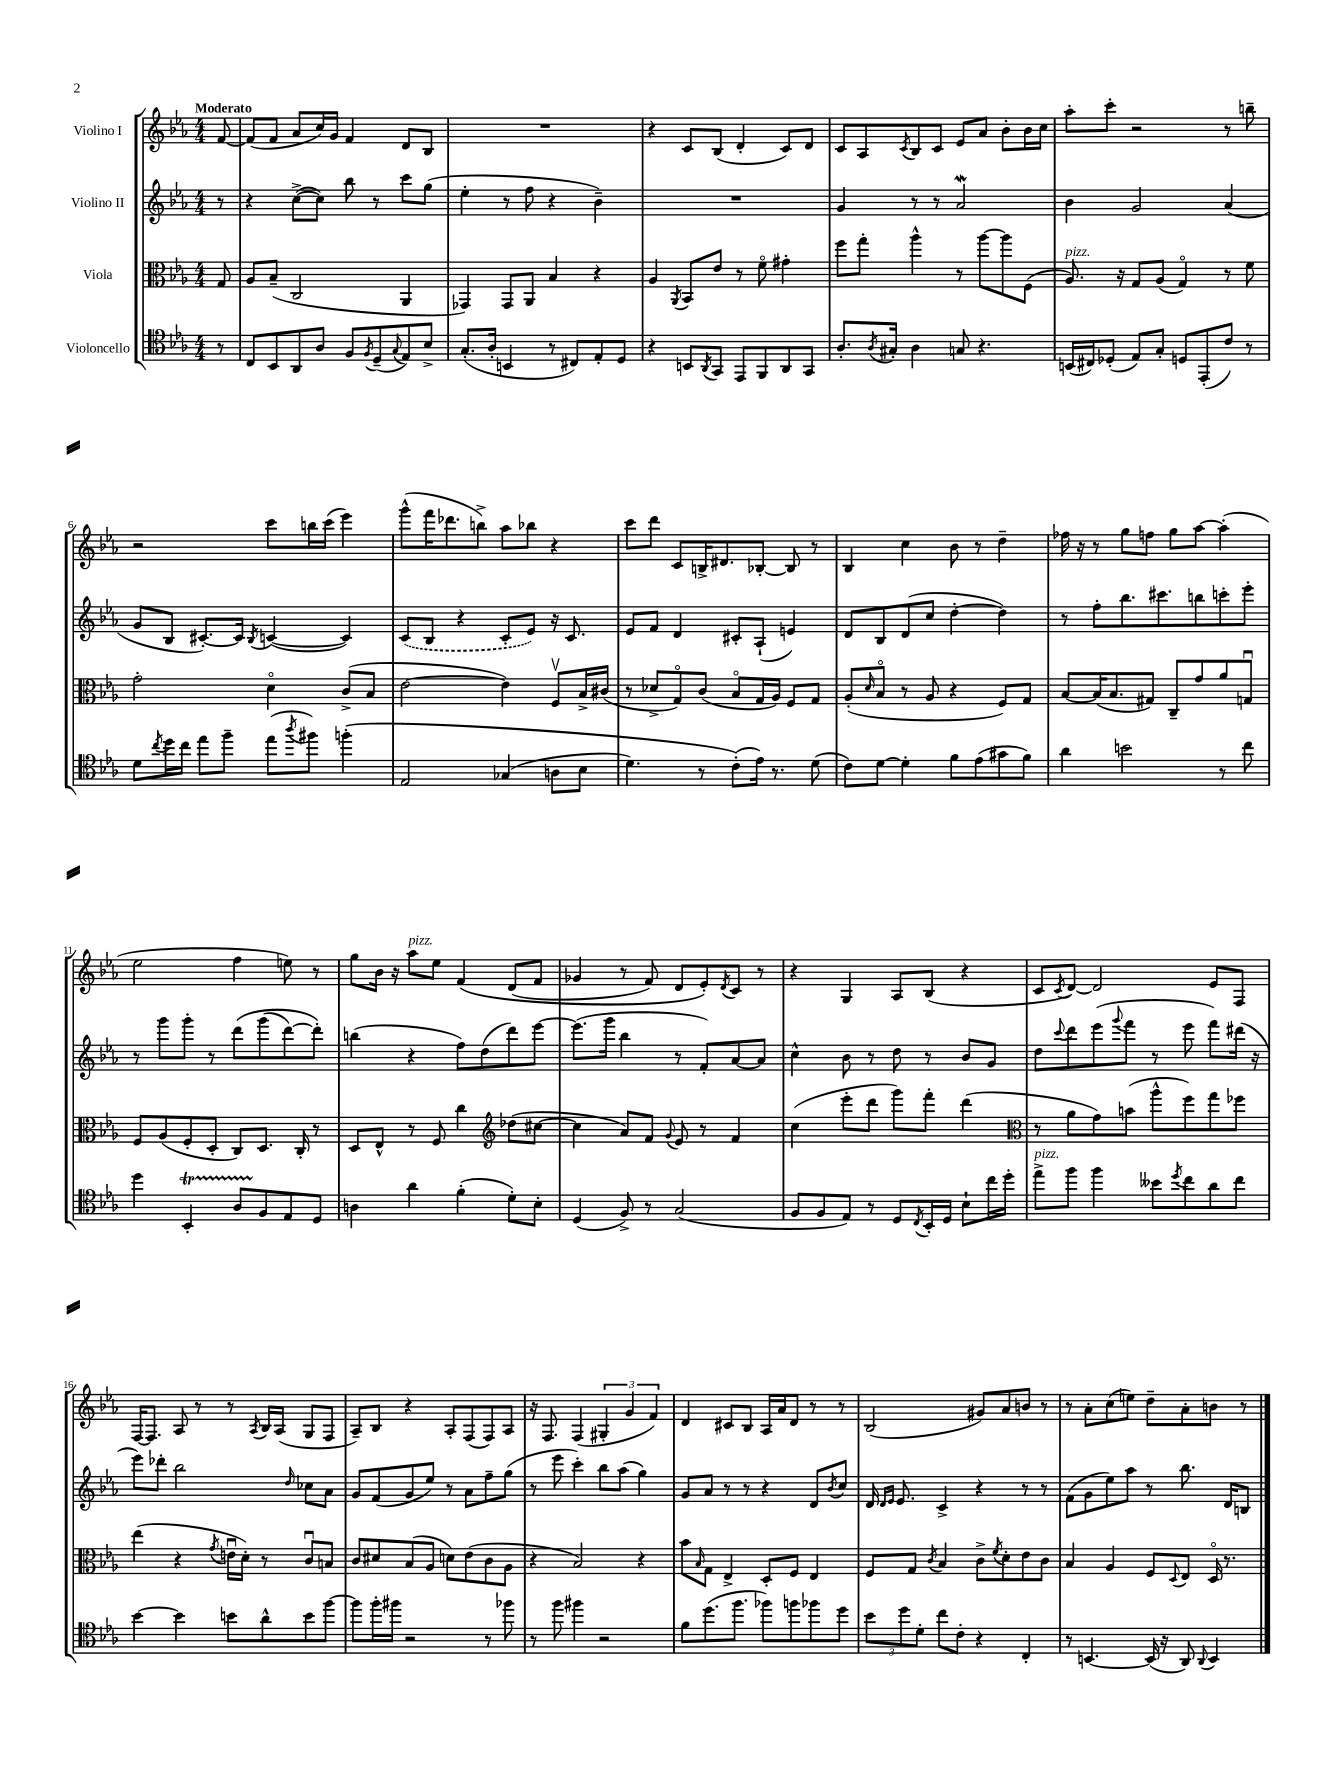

**kern	**kern	**kern	**kern
*part4	*part3	*part2	*part1
*staff4	*staff3	*staff2	*staff1
*I"Violoncello	*I"Viola	*I"Violino II	*I"Violino I
*clefC4	*clefC3	*clefG2	*clefG2
*k[b-e-a-]	*k[b-e-a-]	*k[b-e-a-]	*k[b-e-a-]
*M4/4	*M4/4	*M4/4	*M4/4
=	=	=	=
!	!	!	!LO:TX:a:B:t=Moderato
8r	8G/	8r	[8f/
=1	=1	=1	=1
8C/L	8A-/L	4r	(8f/L]
8BB-/	(8B-~/J	.	8f/J
8AA-/	2C/	([8cc^\L	8a-/L
8A-/J	.	8cc\J])	16cc/L)
.	.	.	16g/JJ
8F/L	.	8bb-\	4f/
8qF/	.	.	.
(8D~/	.	8r	.
8qqG/	.	.	.
8E-/)	4AA-/	8ccc\L	8d/L
8B-^/J	.	(8gg\J	8B-/J
=2	=2	=2	=2
(8.G'/L	4GG-X/)	4ee-'\	1r
16A-'/Jk	.	.	.
4BBn/	8GG-/L	8r	.
.	8AA-/J	8ff\	.
8r	4B-/	4r	.
8C#X/L)	.	.	.
8E-'/	4r	4b-~\)	.
8D/J	.	.	.
=3	=3	=3	=3
4r	4A-/	1r	4r
.	8qAA-/	.	.
8BBn/L	8BB-/L	.	8c/L
8qAA-/	.	.	.
8GG/J	8e-/J	.	(8B-/J
8EE-/L	8r	.	4d'/
8FF/	8f\	.	.
8AA-/	4g#X'\	.	8c/L)
8GG/J	.	.	8d/J
=4	=4	=4	=4
8.A-'/L	8ff\L	4g/	8c/L
.	8gg'\J	.	8A-/
8qA-/	.	.	.
16G#X'/Jk	.	.	.
.	.	.	8qc/
4A-\	4aa-^^\	8r	8B-/
.	.	8r	8c/J
8Gn/	8r	2a-w/	8e-/L
4.r	[8aa-\L	.	8a-/J
.	8aa-\]	.	8b-'\L
.	(8F\J	.	16b-\L
.	.	.	16cc\JJ
=5	=5	=5	=5
!	!LO:TX:a:i:t=pizz.	!	!
(16BBn/LL	8.A-/)	4b-\	8aa-'\L
16C#X/J)	.	.	.
(8D-X'/J	.	.	8ccc'\J
.	16r	.	.
8E-/L)	8G/L	2g/	2r
8G'/J	(8A-/J	.	.
8Dn/L	4G/)	.	.
(8EE-'/	.	.	.
8c/J)	8r	(4a-/	8r
8r	8f\	.	8bbn~\
!!LO:LB:g=z
=6	=6	=6	=6
8d\L	2g'\	8g/L	2r
8qcc/	.	.	.
16dd\L	.	8B-/J	.
16cc\JJ	.	.	.
8ee-\L	.	[8.c#X'/L)	.
8ff~\J	.	.	.
.	.	16c#/Jk]	.
.	.	8qB-/	.
(8ee-\L	4d\	([4cn/	8ccc\L
8qaa-/	.	.	.
8ff#X\J)	.	.	16bbn\L
.	.	.	(16ccc\JJ
(4ffn'\	(8c^/L	4c/])	4eee-\)
.	8B-/J	.	.
=7	=7	=7	=7
2E-/	[2e-\	(8c/L	(8ggg^^\L
.	.	8B-/J	16fff\K
.	.	.	8.ddd-X\
.	.	4r	.
.	.	.	8bbn^\J)
(4G-X/	4e-\])	8c'/L	8aa-\L
.	.	8e-/J)	8bb-X\J
8An\L	8Fv/L	16r	4r
.	.	8.c/	.
8B-\J	16B-^/L	.	.
.	(16c#X/JJ	.	.
=8	=8	=8	=8
4.d\)	8r	8e-/L	8ccc\L
.	8d-X^/L	8f/J	8ddd\J
.	8G/)	4d/	8c/L
8r	(8c/J	.	16Bn^/K
.	.	.	8.d#X/
(8c'\L)	8B-/L	8c#X'/L	.
16e-\Jk)	16G/L	(8A-`/J	[8B-X'/J
8.r	16A-/JJ)	.	.
.	8F/L	4en/)	8B-/]
(8d\	8G/J	.	8r
=9	=9	=9	=9
8c\L)	(8A-'/L	8d/L	4B-/
.	16qqd/	.	.
[8d\J	8B-/J	8B-/	.
4d'\]	8r	(8d/	4cc\
.	8A-/	8cc/J	.
8f\L	4r	[4dd'\	8b-\
(8e-\	.	.	8r
8g#X\	8F/L)	4dd\])	4dd~\
8f\J)	8G/J	.	.
=10	=10	=10	=10
4a-\	[8B-/L	8r	16ff-X\
.	.	.	16r
.	(16B-/K]	8ff'\L	8r
.	8.B-/	.	.
2bn\	.	8.bb-\	8gg\L
.	8G#X/J)	.	8ffn\J
.	.	8.ccc#X\	.
.	8C~/L	.	8gg\L
.	8g/	8bbn\	[8aa-\J
8r	8a-/	8cccn'\	(4aa-'\]
8cc\	8Gnu/J	8eee-'\J	.
!!LO:LB:g=z
=11	=11	=11	=11
4dd\	8F/L	8r	2ee-\
.	(8A-/	8ggg\L	.
4BB-T'/	8F'/	8ggg'\J	.
.	8D'/J	8r	.
8A-TTT/L	8C/L)	(8ddd\L	4ff\
8F/	8.D/J	(8ggg\	.
8E-/	.	[8ddd\)	8een\)
.	16C'/	.	.
8D/J	8r	8ddd'\J])	8r
=12	=12	=12	=12
4An\	8D/L	(4bbn\	8gg\L
.	8E-^^/J	.	16b-\Jk
.	.	.	16r
!	!	!	!LO:TX:a:i:t=pizz.
4a-\	8r	4r	8aa-\L
.	8F/	.	8ee-\J
(4f'\	4cc\	8ff\L)	(4f/
.	.	(8dd\	.
*	*clefG2	*	*
8d'\L)	(8dd-X\L	8ddd\)	(8d/L
8B-'\J	[8cc#X\J	[8eee-\J	8f/J
=13	=13	=13	=13
(4D/	4cc#\]	(8.eee-\L]	4g-X/
.	.	16ggg\Jk	.
8F^/)	8a-/L)	4bb-\	8r
8r	8f/J	.	8f/)
.	8qqg/	.	.
(2G/	8e-/	8r	8d/L
.	8r	8f'/L)	8e-'/)
.	.	.	8qd/
.	4f/	[8a-/	8c/J
.	.	8a-/J]	8r
=14	=14	=14	=14
8F/L	(4cc\	4cc^^\	4r
8F/	.	.	.
8E-/J)	8eee-'\L	8b-\	4G/
8r	8ddd\J	8r	.
8D/L	8ggg\L)	8dd\	8A-/L
8qC/	.	.	.
16BB-'/L	8fff'\J	8r	(8B-/J
16D/JJ	.	.	.
8B-`\L	(4ddd\	8b-/L	4r
16cc\L	.	8g/J	.
16dd'\JJ	.	.	.
=15	=15	=15	=15
*	*clefC3	*	*
!LO:TX:a:i:t=pizz.	!	!	!
8ee-^\L	8r	8dd\L	8c/L
.	.	8qqccc/	8qc/
8ff\J	8a-\L	8ddd\	[8d/J)
4ff\	8g\)	(8eee-\	2d/]
.	.	8qqggg/	.
.	(8bn\J	8fff\J	.
8b--X\L	8aa-^^\L	8r	.
8qdd/	.	.	.
8cc\	8ff\)	8eee-\	.
8a-\	8gg\	8fff\L)	8e-/L
8cc\J	8ff-X\J	(16ddd#X\Jk	8F/J
.	.	16r	.
!!LO:LB:g=z
=16	=16	=16	=16
[4b-\	(4ee-\	8eee-\L)	[16F/KL
.	.	.	8.F/J]
.	.	8ddd-X'\J	.
4b-\]	4r	2bb-\	8A-/
.	.	.	8r
.	8qg/	.	.
8bn\L	16enu\LL	.	8r
.	16d'\JJ)	.	.
.	.	.	8qA-/
8a-^^\	8r	.	16B-/LL
.	.	.	(16A-/JJ
.	.	16qqdd/	.
8b\	8cu/L	8cc-X\L	8G/L
[8ff\J	8Bn/J	8a-\J	8F/J
=17	=17	=17	=17
8ff\L]	8c/L	8g/L	8A-~/L)
16ff'\L	8d#X/	(8f/	8B-/J
16ff#X\JJ	.	.	.
2r	(8B-/	8g/	4r
.	8A-/J	8ee-/J)	.
.	8dn\L)	8r	8A-'/L
.	(8e-\	8a-\L	(8F/
8r	8c\	8ff~\	8F/)
8ff-X\	8A-\J	(8gg\J	8A-/J
=18	=18	=18	=18
8r	4r	8r	16r
.	.	.	8.F/
8ff\	.	8eee-\	.
4ff#X\	2B-/)	4ccc'\)	(4F/
2r	.	8bb-\L	6G#X'/
.	.	(8aa-\J	.
.	.	.	6g/
.	4r	4gg\)	.
.	.	.	6f/)
=19	=19	=19	=19
8f\L	8b-\L	8g/L	4d/
.	16qqB-/	.	.
(8.dd\	8G\J	8a-/J	.
.	4E-^/	8r	8c#X/L
8.ff\J	.	.	.
.	.	8r	8B-/J
8ff-X\L)	8D'/L	4r	16A-/LL
.	.	.	16a-/J
8ffn\	8F/J	.	8d/J
8ff-X\	4E-/	8d/L	8r
.	.	8qb-/	.
8dd\J	.	8cc/J	8r
=20	=20	=20	=20
12b-\L	8F/L	16d/	(2B-/
.	.	16qqd/LL	.
.	.	16qqe-/JJ	.
.	.	8.e-/	.
12dd\	.	.	.
.	8G/J	.	.
12d'\J	.	.	.
.	8qc/	.	.
8cc\L	4B-/	4c^/	.
8c'\J	.	.	.
4r	8c^\L	4r	8g#X/L)
.	8qf/	.	.
.	8d'\	.	8a-/
4C'/	8e-\	8r	8bn/J
.	8c\J	8r	8r
=21	=21	=21	=21
8r	4B-/	(8f\L	8r
[4.BBn/	.	8g\	8a-'\L
.	4A-/	8ee-\)	(8cc\
.	.	8aa-\J	8een\J)
(16BB/]	8F/L	8r	8dd~\L
16r	.	.	.
.	8qqD/	.	.
8AA-/)	8E-/J	8.bb-\	8a-'\
8qqAA-/	.	.	.
4BB/	16D/	.	8bn\J
.	8.r	16d/KL	.
.	.	8Bn/J	8r
==	==	==	==
*-	*-	*-	*-
